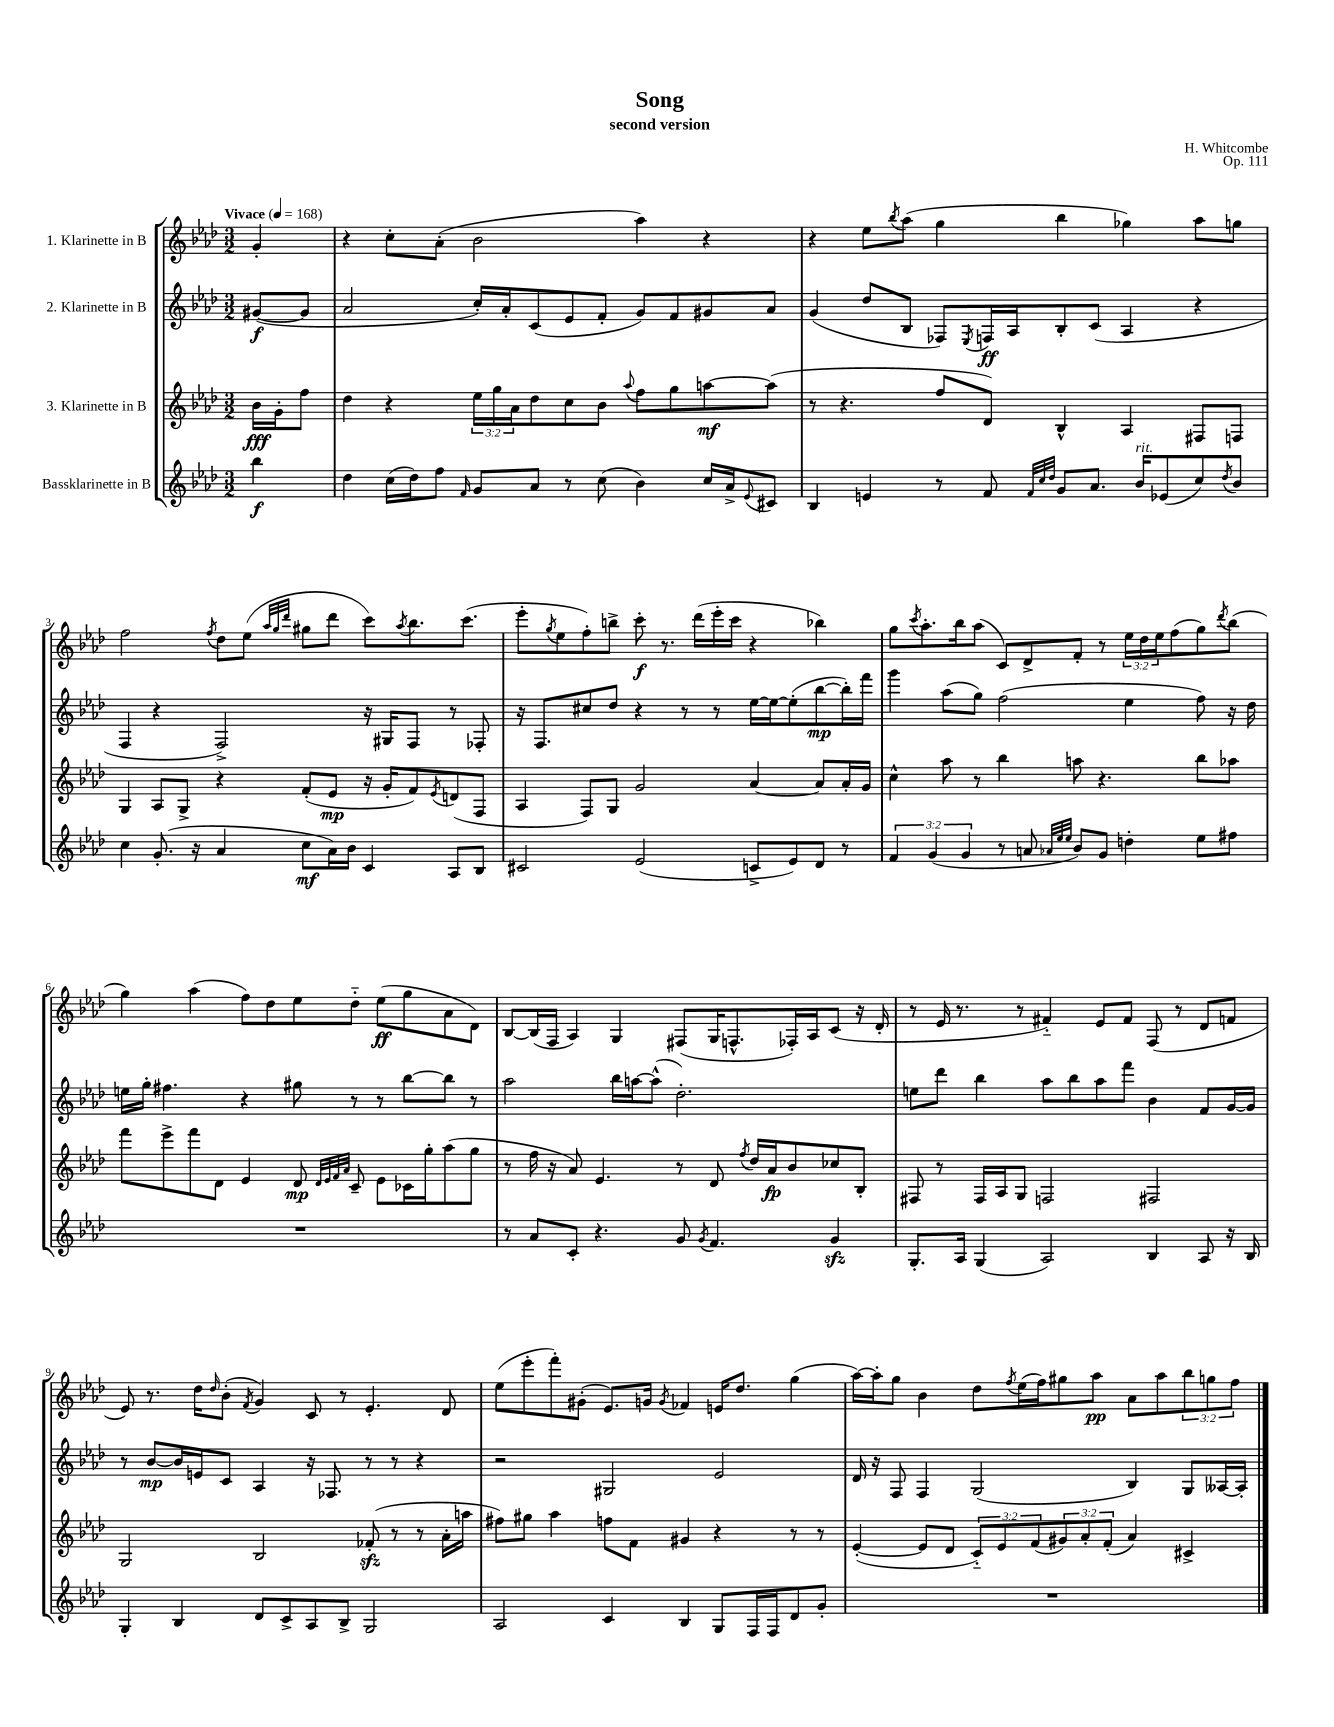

**kern	**kern	**kern	**kern
*staff4	*staff3	*staff2	*staff1
*clefG2	*clefG2	*clefG2	*clefG2
*k[b-e-a-d-]	*k[b-e-a-d-]	*k[b-e-a-d-]	*k[b-e-a-d-]
*M3/2	*M3/2	*M3/2	*M3/2
*MM168	*MM168	*MM168	*MM168
4bb-	16b-	([8g#	4g'
.	16g'	.	.
.	8ff	8g#]	.
=	=	=	=
4dd-	4dd-	2a-	4r
(16cc	4r	.	8cc'
16dd-)	.	.	.
8ff	.	.	(8a-'
16qqf	.	.	.
8g	24ee-	16cc')	2b-
.	24gg	.	.
.	.	16a-'	.
.	24a-	.	.
8a-	8dd-	(8c	.
8r	8cc	8e-	.
(8cc	8b-	8f'	.
.	8qqaa-	.	.
4b-)	8ff	8g)	4aa-)
.	8gg	8f	.
16cc	[8aa	8g#	4r
16a-^	.	.	.
8qqe-	.	.	.
8c#	(8aa]	8a-	.
=	=	=	=
4B-	8r	(4g	4r
.	4.r	.	.
4e	.	8dd-	8ee-
.	.	.	8qbb-
.	.	8B-	(8aa-
8r	8ff	8F-)	4gg
.	.	8qE-	.
8f	8d-)	16F	.
.	.	16A-	.
32qqf	.	.	.
32qqcc	.	.	.
32qqdd-	.	.	.
8g	4B-^^	8B-'	4bb-
8.a-	.	(8c	.
.	4A-	4A-	4gg-)
16b-	.	.	.
(8e-	.	.	.
8cc)	8F#	4r	8aa-
8qdd-	.	.	.
8b-	8F	.	8gg
=	=	=	=
4cc	4G	4F	2ff
(8.g'	8A-	4r	.
.	8G^	.	.
16r	.	.	.
.	.	.	8qff
4a-	4r	2F^)	8dd-
.	.	.	(8ee-
.	.	.	32qqaa-
.	.	.	32qqgg
.	.	.	32qqddd-
8cc	(8f'	.	8gg#
16a-)	8e-	.	8ddd-
16b-	.	.	.
4c	16r	16r	8ccc)
.	16g'	16G#	.
.	.	.	8qaa-
.	8f)	8F	8.bb-
.	8qe-	.	.
8A-	(8d	8r	.
.	.	.	(8.ccc
8B-	8F	8F-'	.
=	=	=	=
2c#	4A-	16r	8eee-'
.	.	8.F	.
.	.	.	8qgg
.	.	.	8ee-
.	8F)	8cc#	8ff')
.	8G	8dd-	8bb^
(2e-	2g	4r	8ccc'
.	.	.	8.r
.	.	8r	.
.	.	.	(16ddd-
.	.	8r	16eee-'
.	.	.	16ccc
8c^	[4a-	[16ee-	4r
.	.	16ee-_	.
8e-)	.	(8ee-']	.
8d-	8a-]	[8bb-	4bb-)
8r	16a-'	16bb-'])	.
.	16g	16fff	.
=	=	=	=
6f	4cc^^	4ggg	8gg
.	.	.	8qccc
.	.	.	8.aa-'
(6g	.	.	.
.	8aa-	(8aa-	.
.	.	.	16bb-
6g	.	.	.
.	8r	8gg)	(8aa-
8r	4bb-	(2ff	8c)
8a	.	.	8d-^
32qqa-	.	.	.
32qqee-	.	.	.
32qqee-	.	.	.
8b-)	8aa	.	8f'
8g	4.r	.	8r
4dd'	.	4ee-	24ee-
.	.	.	24dd-
.	.	.	24ee-
.	.	.	(8ff
8ee-	8bb-	8ff)	8gg)
.	.	.	8qddd-
8ff#	8aa-	16r	(8bb-
.	.	16dd-	.
=	=	=	=
1.r	8fff	16ee	4gg)
.	.	16gg'	.
.	8eee-^	4.ff#	.
.	8fff	.	(4aa-
.	8d-	.	.
.	4e-	4r	8ff)
.	.	.	8dd-
.	8d-	8gg#	8ee-
.	32qqd-	.	.
.	32qqe-	.	.
.	32qqf	.	.
.	32qqa-	.	.
.	8c~	8r	8dd-'~
.	8e-	8r	(8ee-
.	16c-	[8bb-	8gg
.	16gg'	.	.
.	(8aa-	8bb-]	8a-
.	8gg	8r	8d-)
=	=	=	=
8r	8r	2aa-	[8B-
8a-	16ff	.	(16B-]
.	16r	.	16F
8c'	8a-)	.	4A-)
4.r	4.e-	.	.
.	.	16bb-	4G
.	.	[16aa	.
.	.	(8aa^^]	.
8g	8r	2.dd-')	(8F#
8qg	.	.	.
4.f	8d-	.	16G
.	.	.	8.F^^
.	8qff	.	.
.	16dd-	.	.
.	16a-	.	.
.	8b-	.	16F-')
.	.	.	16A-
4g	8cc-	.	(8c
.	8B-'	.	16r
.	.	.	16d-'
=	=	=	=
8.G'	8F#	8ee	8r
.	8r	8ddd-	16e-
16A-	.	.	8.r
(4G	16F#	4bb-	.
.	16A-	.	.
.	8G	.	8r
2A-)	2F	8aa-	4f#'~)
.	.	8bb-	.
.	.	8aa-	8e-
.	.	8fff	8f#
4B-	2F#	4b-	(8F
.	.	.	8r
8A-	.	8f	8d-
16r	.	[16g	8f
16B-	.	16g]	.
=	=	=	=
4G'	2G	8r	8e-)
.	.	[8b-	8.r
4B-	.	16b-]	.
.	.	16e	16dd-
.	.	.	16qqdd-
.	.	8c	(8b-'
.	.	.	8qf
8d-	2B-	4A-	4g)
8c^	.	.	.
8A-	.	16r	8c
.	.	8.F-	.
8B-^	.	.	8r
2G	(8f-'	8r	4.e-'
.	8r	8r	.
.	8r	4r	.
.	16a-'	.	8d-
.	16aa	.	.
=	=	=	=
2A-	8ff#)	2r	(8ee-
.	8gg#	.	8eee-'
.	4aa-	.	8fff')
.	.	.	(8g#'
4c	8ff	2G#	8.e-)
.	8f	.	.
.	.	.	16g
.	.	.	8qg
4B-	4g#	.	4f-
8G	4r	2e-	16e
.	.	.	8.dd-
16F	.	.	.
16F	.	.	.
8d-	8r	.	(4gg
8g'	8r	.	.
=	=	=	=
1.r	([4e-'	16d-	[16aa-)
.	.	16r	16aa-']
.	.	8F	8gg
.	8e-]	4F	4b-
.	8d-	.	.
.	12c'~)	(2G	8dd-
.	12e-	.	.
.	.	.	8qff
.	.	.	(16ee-
.	(12f	.	.
.	.	.	16ff)
.	12g#)	.	8gg#
.	12a-'	.	.
.	.	.	8aa-
.	(12f'	.	.
.	4a-)	4B-)	8a-
.	.	.	8aa-
.	4c#^	8G	12bb-
.	.	.	12gg
.	.	[16A--	.
.	.	.	12ff
.	.	16A--']	.
==	==	==	==
*-	*-	*-	*-
